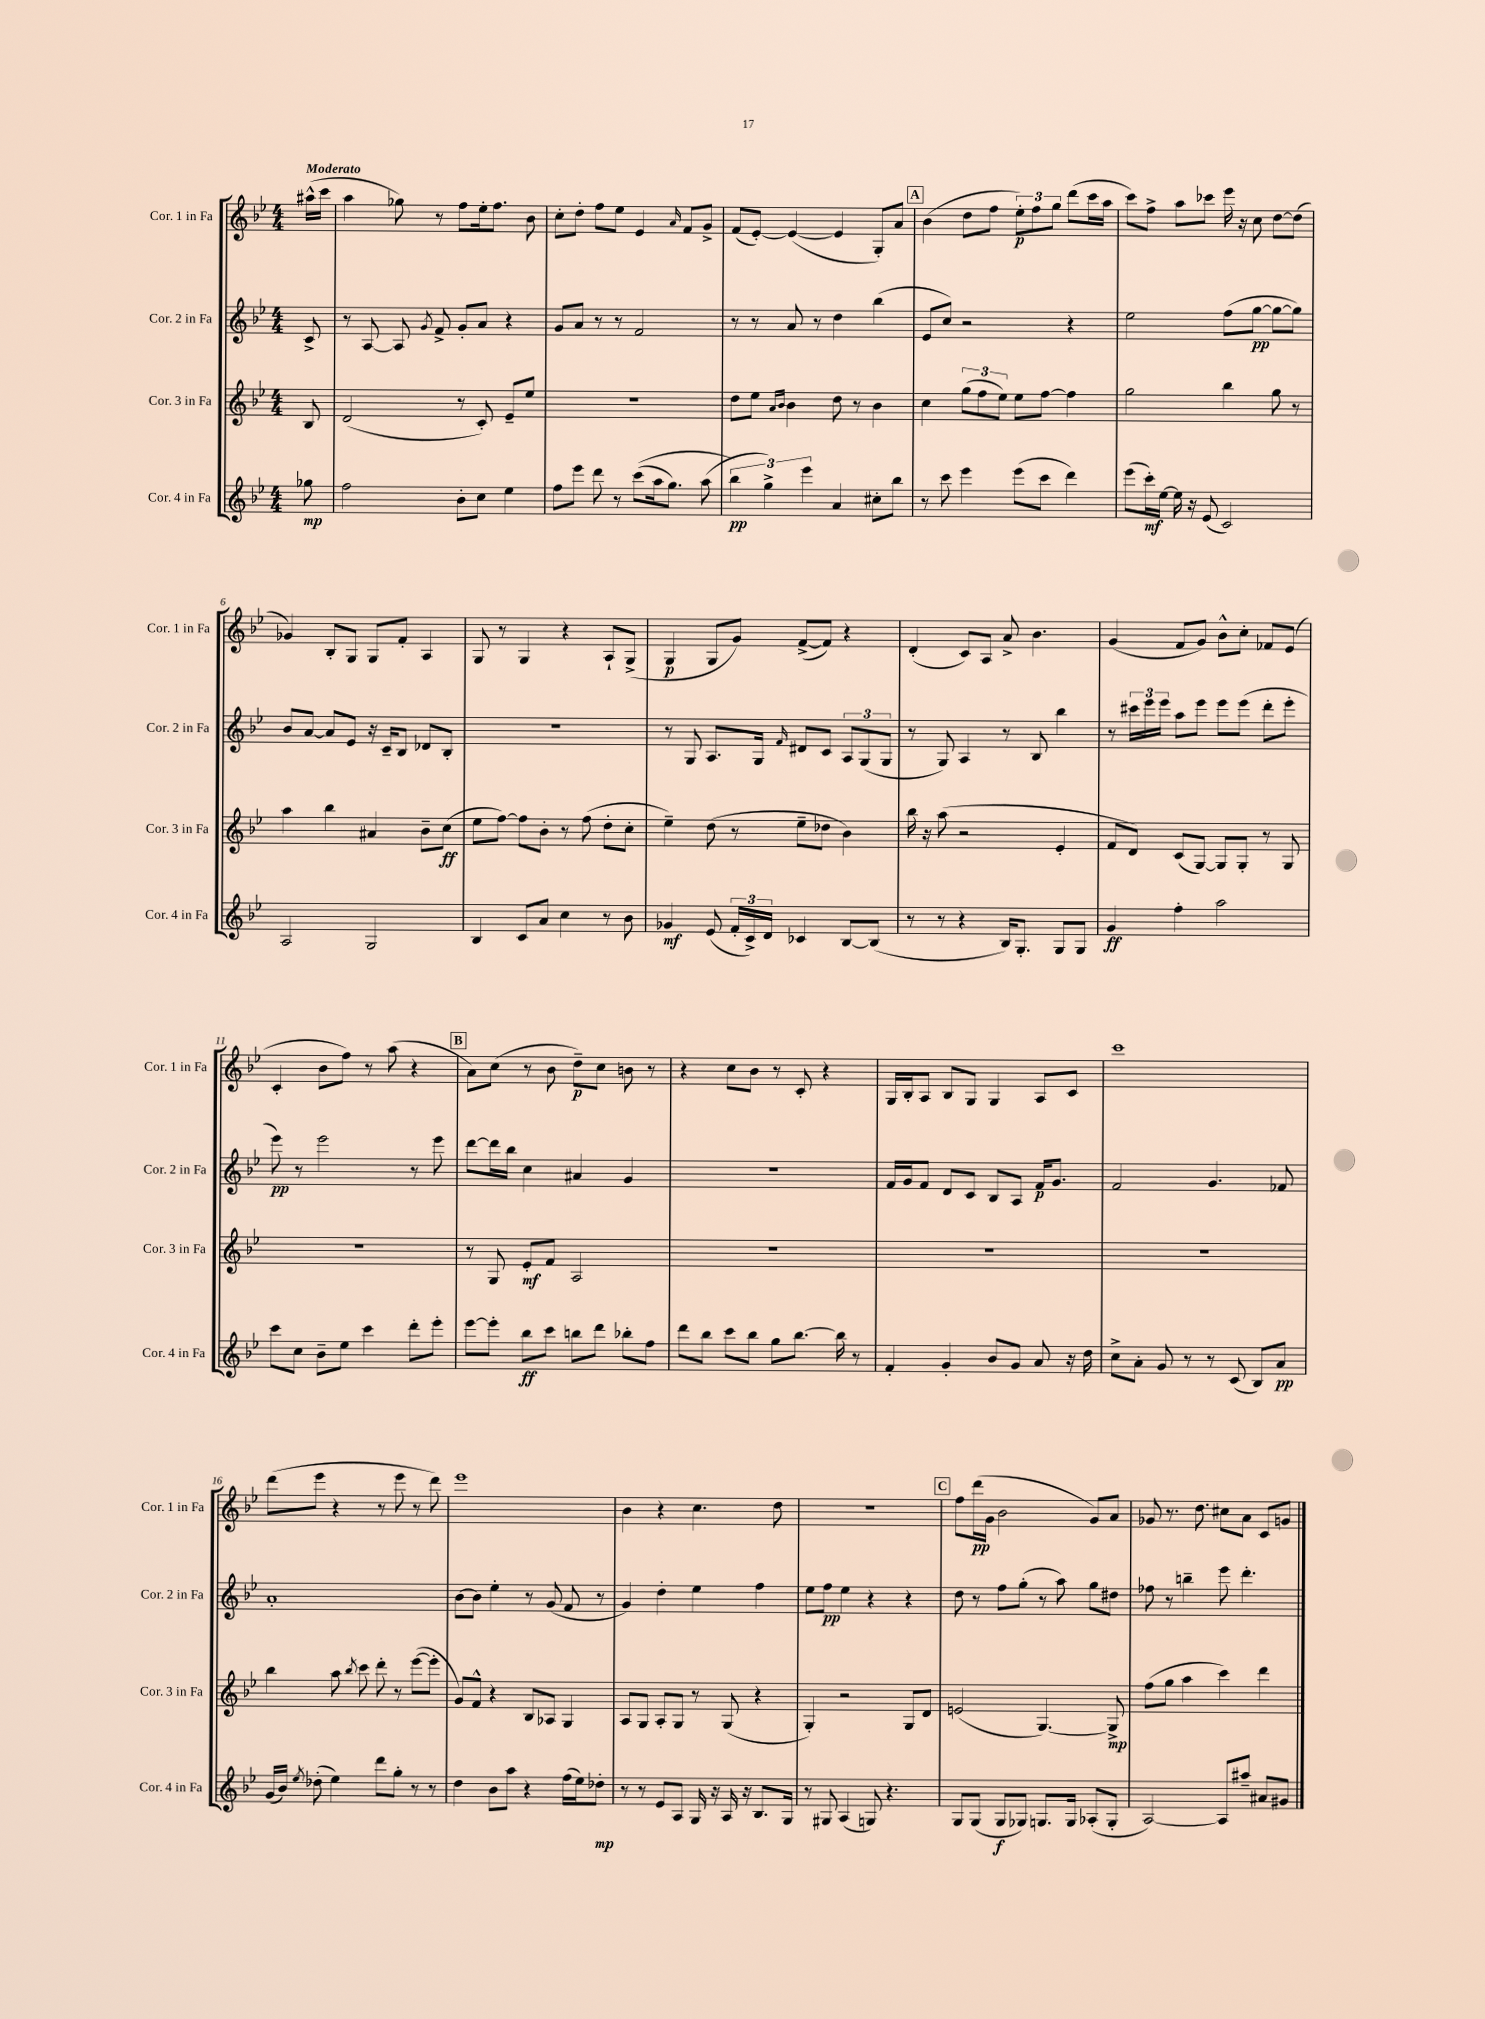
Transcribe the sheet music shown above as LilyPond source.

<<
\new StaffGroup <<
\new Staff = "s0" \with { instrumentName = "Cor. 1 in Fa" shortInstrumentName = "Cor. 1 in Fa" } {
    \clef treble \key bes \major \numericTimeSignature \time 4/4 \partial 8 \tempo "Moderato"
    \autoBeamOff ais''16[-^( c'''16] |
    a''4 ges''8) r8 f''8[ ees''16-. f''8.] bes'8 |
    c''8[-. d''8]-. f''8[ ees''8] ees'4 \grace { a'16 } f'8[ g'8]-> |
    f'8[( ees'8]~-.) ees'4~( ees'4 g8[-.) a'8] |
    \mark \markup { \box "A" } bes'4( d''8[ f''8] \tuplet 3/2 { ees''8[-.\p) f''8 g''8] } d'''8[( c'''16 a''16] |
    c'''8[) f''8]-> a''8[ ces'''8] ees'''16 r16 c''8 d''8[~ d''8]( |
    ges'4) bes8[-. g8] g8[ f'8]-. a4 |
    g8 r8 g4 r4 a8[-! g8]->( |
    g4\p g8[ g'8]) f'8[~->( f'8]) r4 |
    d'4-.( c'8[) a8] a'8-> bes'4. |
    g'4( f'8[ g'8]) bes'8[-^ c''8]-. fes'8[ ees'8]( |
    c'4-. bes'8[ f''8]) r8 a''8( r4 |
    \mark \markup { \box "B" } a'8[) c''8]( r8 bes'8 d''8[--\p) c''8] b'8 r8 |
    r4 c''8[ bes'8] r8 c'8-. r4 |
    g16[ bes16-. a8] bes8[ g8] g4 a8[ c'8] |
    c'''1 |
    d'''8[( ees'''8] r4 r8 ees'''8 r8 d'''8) |
    ees'''1 |
    bes'4 r4 c''4. d''8 |
    R1 |
    \mark \markup { \box "C" } f''8[ d'''16\pp( g'16] bes'2 g'8[) a'8] |
    ges'8 r8. d''8. cis''8[ a'8] c'8[ g'8] \bar "|." |
}
\new Staff = "s1" \with { instrumentName = "Cor. 2 in Fa" shortInstrumentName = "Cor. 2 in Fa" } {
    \clef treble \key bes \major \numericTimeSignature \time 4/4 \partial 8
    \autoBeamOff c'8-> |
    r8 a8~ a8 \acciaccatura { g'8 } f'8-> g'8[-. a'8] r4 |
    g'8[ a'8] r8 r8 f'2 |
    r8 r8 a'8 r8 d''4 bes''4( |
    \mark \markup { \box "A" } ees'8[ c''8]) r2 r4 |
    ees''2 f''8[( g''8]~\pp g''8[~ g''8]) |
    bes'8[ a'8]~ a'8[ ees'8] r16 c'16[-- bes8] des'8[ bes8]-. |
    R1 |
    r8 g8 a8.[ g16] \grace { f'16 } dis'8[ c'8] \tuplet 3/2 { a8[ g8( g8] } |
    r8 g8) a4 r8 bes8 bes''4 |
    r8 \tuplet 3/2 { cis'''16[ ees'''16 ees'''16] } a''8[ ees'''8] ees'''8[ ees'''8]( d'''8[-. ees'''8]-. |
    ees'''8\pp) r8 ees'''2 r8 ees'''8 |
    \mark \markup { \box "B" } d'''8[~ d'''16 bes''16] c''4 ais'4 g'4 |
    R1 |
    f'16[ g'16 f'8] d'8[ c'8] bes8[ a8] f'16[\p g'8.] |
    f'2 g'4. fes'8 |
    a'1-. |
    bes'8[~ bes'8] ees''4-. r8 g'8( f'8 r8 |
    g'4) d''4-. ees''4 f''4 |
    ees''8[ f''8]\pp ees''4 r4 r4 |
    \mark \markup { \box "C" } d''8 r8 f''8[ g''8]-.( r8 a''8) g''8[ dis''8] |
    fes''8 r8 b''4-- ees'''8 d'''4.-. \bar "|." |
}
\new Staff = "s2" \with { instrumentName = "Cor. 3 in Fa" shortInstrumentName = "Cor. 3 in Fa" } {
    \clef treble \key bes \major \numericTimeSignature \time 4/4 \partial 8
    \autoBeamOff bes8 |
    d'2( r8 c'8-.) ees'8[-- ees''8] |
    R1 |
    d''8[ ees''8] \grace { a'16[ bes'16] } bes'4 d''8 r8 bes'4 |
    \mark \markup { \box "A" } c''4 \tuplet 3/2 { g''8[( f''8 ees''8]) } ees''8[ f''8]~ f''4 |
    g''2 bes''4 g''8 r8 |
    a''4 bes''4 ais'4 bes'8[-- c''8]\ff( |
    ees''8[ f''8]~) f''8[ bes'8]-. r8 f''8( d''8[-. c''8]-. |
    ees''4--) d''8( r8 ees''8[-- des''8] bes'4) |
    bes''16 r16 a''8( r2 ees'4-. |
    f'8[ d'8]) c'8[( g8]~) g8[ g8]-. r8 g8 |
    R1 |
    \mark \markup { \box "B" } r8 g8 ees'8[-.\mf f'8] a2 |
    R1 |
    R1 |
    R1 |
    bes''4 a''8 \acciaccatura { bes''8 } c'''8 d'''8-. r8 ees'''8[~( ees'''8]-. |
    g'8[) f'8]-^ r4 bes8[ aes8] g4 |
    a8[ g8] a8[-. g8] r8 g8( r4 |
    g4-.) r2 g8[ d'8] |
    \mark \markup { \box "C" } e'2( g4.~) g8->\mp |
    f''8[( g''8] a''4 c'''4) d'''4 \bar "|." |
}
\new Staff = "s3" \with { instrumentName = "Cor. 4 in Fa" shortInstrumentName = "Cor. 4 in Fa" } {
    \clef treble \key bes \major \numericTimeSignature \time 4/4 \partial 8
    \autoBeamOff ges''8\mp |
    f''2 bes'8[-. c''8] ees''4 |
    f''8[ ees'''8] d'''8 r8 c'''8[(\( a''16 g''8.]) a''8( |
    \tuplet 3/2 { bes''4\pp\) g''4->) ees'''4 } a'4 cis''8[-. bes''8] |
    \mark \markup { \box "A" } r8 c'''8 ees'''4 ees'''8[( c'''8] d'''4) |
    ees'''8[( c'''16-.\mf) ees''16]~ ees''16 r16 ees'8( c'2) |
    a2 g2 |
    bes4 c'8[ a'8] c''4 r8 bes'8 |
    ges'4\mf ees'8( \tuplet 3/2 { f'16[-. c'16->) d'16] } ces'4 bes8[~ bes8]( |
    r8 r8 r4 bes16[) g8.]-. g8[ g8] |
    g'4\ff f''4-. a''2 |
    c'''8[ c''8] bes'8[-- ees''8] c'''4 d'''8[-. ees'''8]-. |
    \mark \markup { \box "B" } ees'''8[~ ees'''8]-. bes''8[\ff c'''8] b''8[ d'''8] bes''8[-. f''8] |
    d'''8[ bes''8] c'''8[ bes''8] g''8[ bes''8.]~ bes''16 r8 |
    f'4-. g'4-. bes'8[ g'8] a'8 r16 d''16 |
    c''8[-> a'8]-. g'8 r8 r8 c'8( bes8[) a'8]\pp |
    g'16[( bes'16]) \acciaccatura { ees''8 } des''8-.( ees''4) d'''8[ g''8]-. r8 r8 |
    d''4 bes'8[ a''8] r4 f''16[( ees''16) des''8]-.\mp |
    r8 r8 ees'8[ a8] g16 r16 a16 r16 bes8.[ g16] |
    r8 gis8 a4( g8) r4. |
    \mark \markup { \box "C" } g8[ g8]( g8[\f ges8]) g8.[ g16] aes8[-.( g8]-. |
    a2~) a8[ ais''8]-- ais'8[ gis'8] \bar "|." |
}
>>
>>
